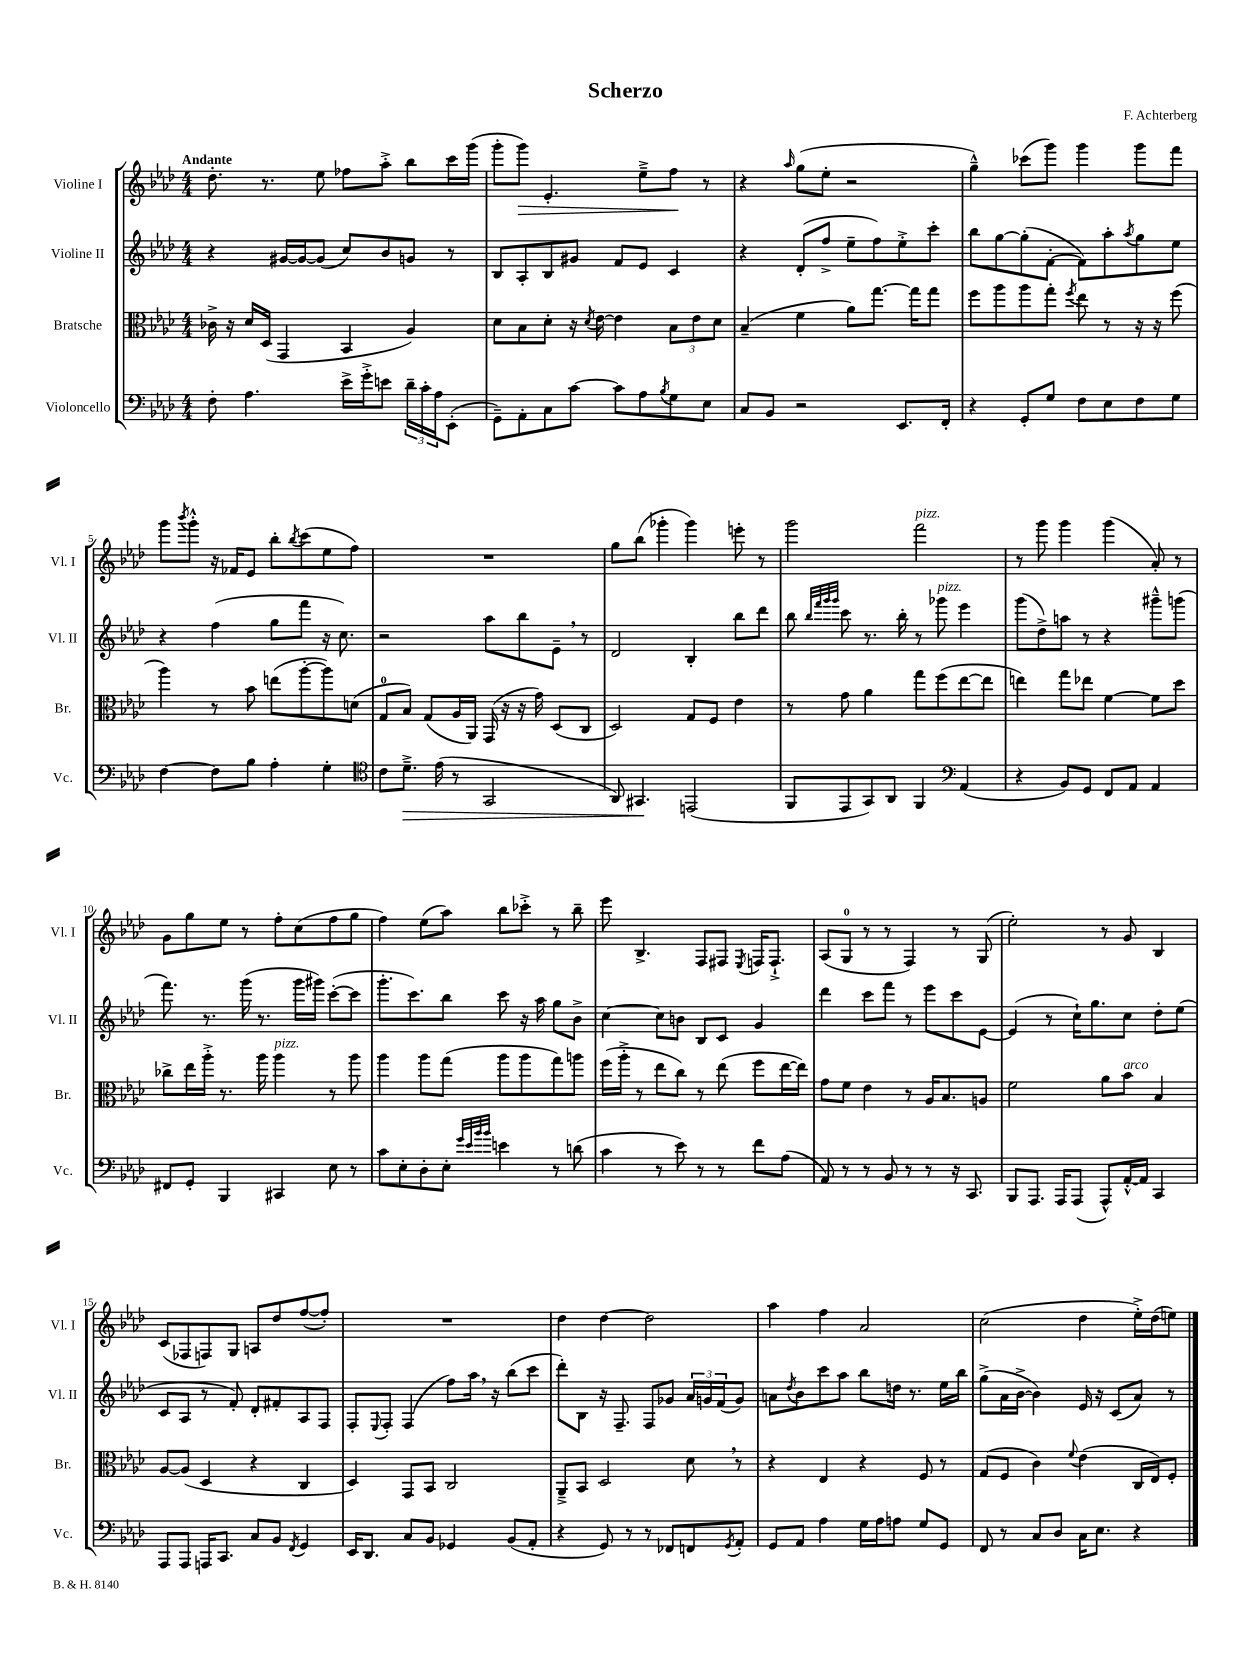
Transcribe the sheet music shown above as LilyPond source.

\header { title = "Scherzo" composer = "F. Achterberg" }
<<
\new StaffGroup <<
\new Staff = "s0" \with { instrumentName = "Violine I" shortInstrumentName = "Vl. I" } {
    \clef treble \key aes \major \numericTimeSignature \time 4/4 \tempo "Andante"
    des''8.-. r8. ees''8 fes''8 aes''8-.-> bes''8 c'''16 g'''16( |
    g'''8-. g'''8\>) ees'4.-. ees''8---> f''8\! r8 |
    r4 \grace { aes''16 } g''8( ees''8-. r2 |
    g''4---^) ces'''8( g'''8) g'''4 g'''8 f'''8 |
    g'''8 \acciaccatura { bes'''8 } g'''8-.-^ r16 fes'16 ees'8 bes''8-. \acciaccatura { bes''8 } c'''8( ees''8 f''8) |
    R1 |
    g''8 bes''8( ges'''4-. ges'''4) e'''8-. r8 |
    g'''2 f'''2^\markup { \italic "pizz." } |
    r8 g'''8 g'''4 g'''4( aes'8-.) r8 |
    g'8 g''8 ees''8 r8 f''8-. c''8( f''8 g''8 |
    f''4) ees''8( aes''8) bes''8 ces'''8-.-> r8 bes''8-- |
    ees'''8 bes4.-> f8 fis8 \acciaccatura { ees8 } f16 f8.-!-> |
    aes8( g8-0 r8 r8 f4) r8 g8( |
    ees''2-.) r8 g'8 bes4 |
    c'8( fes8 f8) g8 a8 des''8 f''8~( f''8-.) |
    R1 |
    des''4 des''4~ des''2 |
    aes''4 f''4 aes'2 |
    c''2( des''4 ees''16-.->) des''16( e''8) \bar "|." |
}
\new Staff = "s1" \with { instrumentName = "Violine II" shortInstrumentName = "Vl. II" } {
    \clef treble \key aes \major \numericTimeSignature \time 4/4
    r4 gis'16~ gis'16~ gis'8( c''8) bes'8 g'8 r8 |
    bes8 aes8-. bes8 gis'8 f'8 ees'8 c'4 |
    r4 des'8-.( f''8-> ees''8-- f''8) ees''8-.-> c'''8-. |
    bes''8 g''8~ g''8-.( f'8~-. f'8) aes''8-. \acciaccatura { aes''8 } g''8 ees''8 |
    r4 f''4( g''8 f'''8 r16 c''8.) |
    r2 aes''8 bes''8 ees'8-- \breathe r8 |
    des'2 bes4-. bes''8 des'''8 |
    bes''8 \grace { bes''32 f'''32 g'''32 g'''32 } c'''8 r8. bes''16-. r8 ges'''8^\markup { \italic "pizz." } ees'''4 |
    g'''8( des''8->) a''8 r8 r4 gis'''8---^ g'''8( |
    f'''8.) r8. g'''16( r8. g'''16 gis'''16) c'''8~-.( c'''8 |
    g'''8.-. c'''8.) bes''8 c'''8 r16 aes''16 g''8 bes'8-> |
    c''4~ c''8 b'8 bes8 c'8 g'4 |
    des'''4 c'''8 f'''8 r8 ees'''8 c'''8 ees'8~ |
    ees'4( r8 c''16-!) g''8. c''8 des''8-. ees''8( |
    c'8 aes8 r8 f'8-.) des'8-. fis'8-. aes8 f8 |
    f8-. \appoggiatura { ees8 } f8-. f4( f''8) aes''16 \breathe r16 bes''8( c'''8 |
    des'''8-.) bes8 r16 f8.-- f8 ges'8 \tuplet 3/2 { aes'16 g'16 f'16( } g'8) |
    a'8 \acciaccatura { des''8 } bes'8 c'''8 aes''8 bes''8 d''16 r8. ees''16 bes''16 |
    g''8->( aes'16 bes'16~-> bes'4) ees'16 r16 c'8( aes'8) r8 \bar "|." |
}
\new Staff = "s2" \with { instrumentName = "Bratsche" shortInstrumentName = "Br." } {
    \clef alto \key aes \major \numericTimeSignature \time 4/4
    ces'16-> r16 des'16 des16( g,4 bes,4 aes4) |
    des'8 bes8 des'8-. r16 \acciaccatura { des'8 } ees'16~ ees'4 \tuplet 3/2 { bes8 ees'8 des'8 } |
    bes4--( f'4 aes'8) g''8.~ g''16 g''8 |
    f''8 aes''8 aes''8 g''8-. \acciaccatura { f''8 } ees''8 r8 r16 r16 f''8( |
    aes''4) r8 bes'8 e''8( aes''8~-. aes''8) d'8( |
    g8-0 bes8) g8( aes16 aes,16) g,16( r16 r16 g'16) des8( c8 |
    des2) g8 f8 ees'4 |
    r8 g'8 aes'4 g''8 f''8( ees''8~ ees''8 |
    e''4) g''8 ees''8 f'4~ f'8 des''8 |
    ces''8-> ees''16 aes''16-.-> r8. aes''16 aes''4^\markup { \italic "pizz." } r8 aes''8 |
    aes''4 aes''8 g''8( aes''8 aes''8 g''8) a''8 |
    f''16( aes''16-.-> r8 ees''8 c''8) r8 ees''8( f''8 ees''16~ ees''16) |
    g'8 f'8 ees'4 r8 aes16 bes8. a8 |
    f'2 aes'8 bes'8^\markup { \italic "arco" } bes4 |
    aes8~ aes8( des4 r4 c4 |
    des4) g,8 bes,8 c2 |
    aes,8---> bes,8 des2 des'8 \breathe r8 |
    r4 ees4 r4 f8 r8 |
    g8( f8 c'4) \appoggiatura { f'8 } ees'4( c16 ees16) f8-. \bar "|." |
}
\new Staff = "s3" \with { instrumentName = "Violoncello" shortInstrumentName = "Vc." } {
    \clef bass \key aes \major \numericTimeSignature \time 4/4
    f8-. aes4. ees'16-> g'16-.-> e'8 \tuplet 3/2 { des'16-- c'16-. aes16 } ees,8-.( |
    g,8--) aes,8-. c8 c'8~ c'8 aes8 \acciaccatura { bes8 } g8 ees8 |
    c8 bes,8 r2 ees,8. f,16-. |
    r4 g,8-. g8 f8 ees8 f8 g8 |
    f4~ f8 bes8 aes4-. g4-. |
    \clef tenor c'8 des'8.--->\> ees'16( r8 g,2 |
    aes,8) gis,4.\! e,2( |
    f,8 ees,8 g,8) aes,8 f,4 \clef bass aes,4( |
    r4 bes,8) g,8 f,8 aes,8 aes,4 |
    fis,8 g,8-. bes,,4 cis,4 ees8 r8 |
    c'8 ees8-. des8-. ees8-. \grace { g'32 ees'32 bes'32 bes'32 } e'4 r8 d'8( |
    c'4 r8 ees'8) r8 r8 f'8 aes8( |
    aes,8) r8 r8 bes,8 r8 r8 r16 c,8. |
    bes,,8 aes,,8. aes,,16 aes,,8( aes,,8-^) aes,16~-.-^ aes,16 c,4 |
    aes,,8 aes,,8 a,,16 c,8. c8 bes,8 \acciaccatura { f,8 } g,4 |
    ees,16 des,8. c8 bes,8 ges,4 bes,8( aes,8-. |
    r4 g,8) r8 r8 fes,8 f,8 \acciaccatura { g,8 } aes,8-. |
    g,8 aes,8 aes4 g16 aes16 a8 g8 g,8 |
    f,8 r8 c8 des8 c16 ees8. r4 \bar "|." |
}
>>
>>
